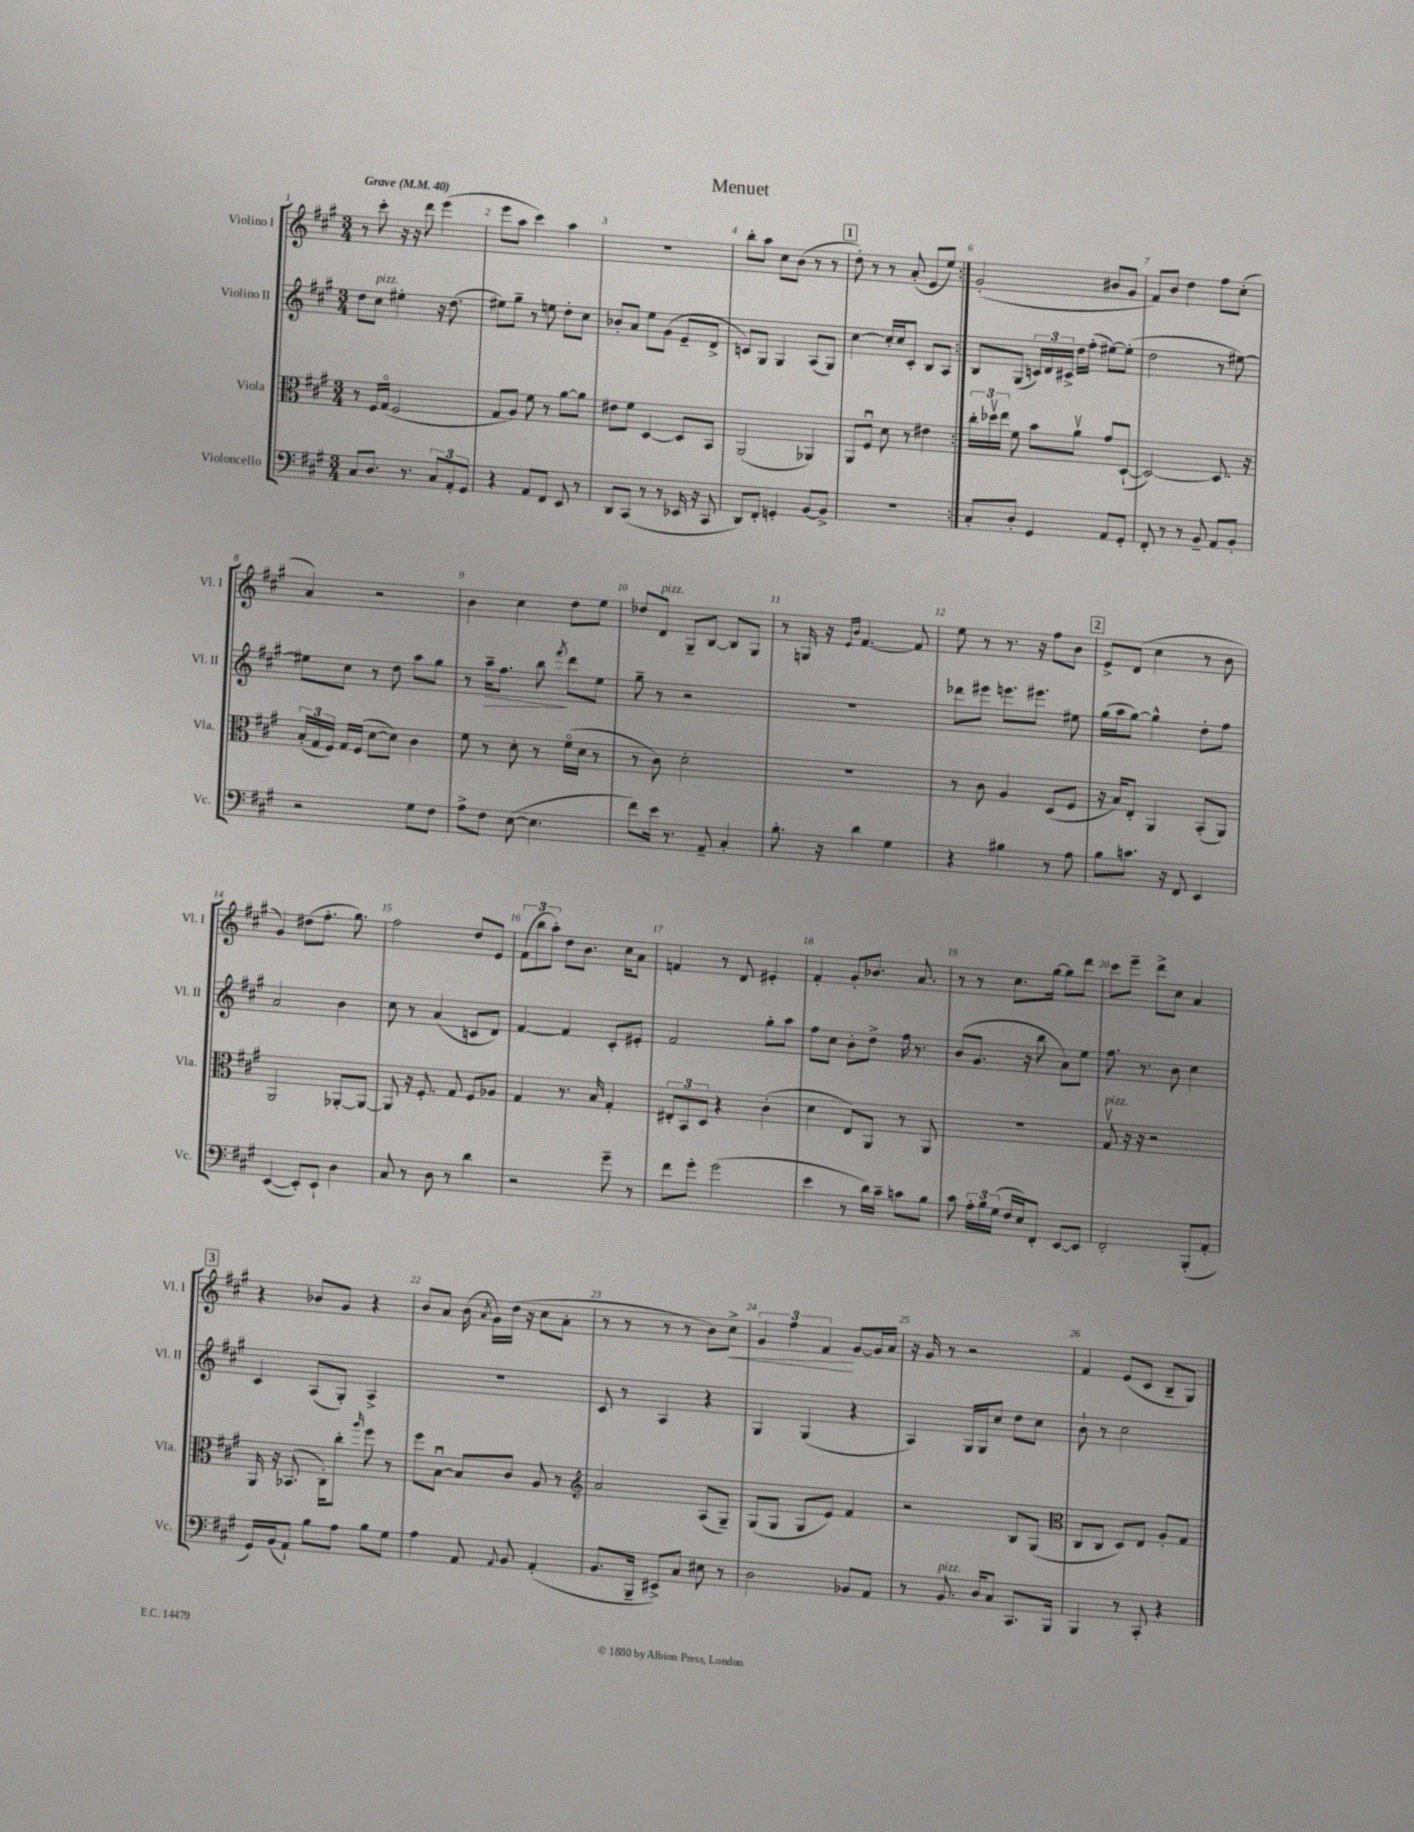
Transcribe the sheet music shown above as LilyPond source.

\header { title = "Menuet" }
<<
\new StaffGroup <<
\new Staff = "s0" \with { instrumentName = "Violino I" shortInstrumentName = "Vl. I" } {
    \clef treble \key a \major \numericTimeSignature \time 3/4 \tempo "Grave" 4 = 40
    \autoBeamOff \repeat volta 2 { r8 cis'''8-. r16 r16 d'''8 e'''4( |
    e'''8[ a''8] cis'''4) a''4 |
    R2. |
    b''8[-. a''8] cis''8[ b'8]( r8 r8 |
    \mark \markup { \box "1" } d''8-.) r8 r8 a'8-.( e'8[ e''8]) | }
    gis'2-.( bis'8[ gis'8] |
    fis'8[) b'8] d''4 fis''8[ cis''8]-.( |
    a'4) r2 |
    b'4 cis''4 d''8[ e''8] |
    des''8[ d'8]^\markup { \italic "pizz." } gis8[-- b8]~ b8[ gis8] |
    r8 g16 r16 \grace { e'16[ b'16] } fis'4.~ fis'8 |
    e''8 r8 r8. r16 fis''8[ b'8] |
    \mark \markup { \box "2" } e'8[-> d'8]( cis''4 r8 b'8 |
    gis'4) dis''8[( fis''8.]-. gis''8.) |
    fis''2 d''8[ e'8] |
    \tuplet 3/2 { fis'8[( b''8 a''8]-.) } d''8[ b'8.] cis''16[ a'8] |
    f'4 r8 d'8 eis'4-. |
    fis'4-. gis'8[-. bes'8.] a'8. |
    r8 r8 cis''8.[ gis''16]~ gis''8[ d'''8] |
    cis'''8[ e'''8]-- d'''8[-> cis''8] a'4 |
    \mark \markup { \box "3" } r4 bes'8[ gis'8] r4 |
    b'8[ a'8] b'16( \acciaccatura { a'8 } gis'16[) d''16]( r16 cis''8[ a'8]-. |
    r8 r8 r8 r8 b'8[) cis''8]->\< |
    \tuplet 3/2 { gis'4 fis''4 fis'4\! } gis'8[~ gis'16 a'16] |
    r16 gis'16 r8 r2 |
    fis'4 e'8[( cis'8] b8[-- gis8]) \bar "|." |
}
\new Staff = "s1" \with { instrumentName = "Violino II" shortInstrumentName = "Vl. II" } {
    \clef treble \key a \major \numericTimeSignature \time 3/4
    \autoBeamOff \repeat volta 2 { d''8[ cis''8]^\markup { \italic "pizz." } eis''4-. r16 d''8.( |
    eis''8[) gis''8]-- r8 e''8 d''8[-. cis''8] |
    bes'8[-. a'8] e''8[ gis'8]( e'8[-- d'8]-> |
    c'8[) gis8] gis4 a8[( gis8]) |
    \mark \markup { \box "1" } cis''4~ cis''16[-. cis''16 cis'8]-. b8[ a8] | }
    b8[ gis8]( \tuplet 3/2 { c'16[) d'16 cis'16]-> } d''16[ fis''16]-.( eis''8[~) eis''8]-.( |
    d''2 r8 eis''8~) |
    eis''8[ cis''8] r8 d''8 a''8[ gis''8] |
    r8 a''16[--\> fis''8.] b''8\! \acciaccatura { fis'''8 } d'''8[ e''8] |
    gis''8-- r8 r2 |
    R2. |
    des'''8[ eis'''8] e'''8.[ eis'''8.] eis''8 |
    \mark \markup { \box "2" } gis''16[( a''16 gis''8]~) gis''4-^ d''8[-. fis''8] |
    a'2 b'4 |
    cis''8 r8 a'4( c'8[ d'8]) |
    fis'4~ fis'4 cis'8[-. eis'8]-. |
    fis'2 gis''8[-. a''8] |
    fis''8[ cis''8] b'8[-. d''8]-> fis''16 r8. |
    b'8[( gis'8.] r16 b''8 a'8[) e''8] |
    fis''8. r8. b'8 cis''4 |
    \mark \markup { \box "3" } cis'4 a8[( gis8]-.) a4-> |
    R2. |
    cis'8 r8 a4 r4 |
    gis4 gis4( r4 |
    a4) gis16[ gis16 cis''8] d''8[ cis''8] |
    b'8-! r8 cis''2 \bar "|." |
}
\new Staff = "s2" \with { instrumentName = "Viola" shortInstrumentName = "Vla." } {
    \clef alto \key a \major \numericTimeSignature \time 3/4
    \autoBeamOff \repeat volta 2 { r8 fis16[ gis16]\flageolet( fis2 |
    gis8[ a8]) fis'8 r8 a'8[~ a'8] |
    eis'8[ fis'8] d4~ d8[ b,8] |
    a,2( aes,4) |
    \mark \markup { \box "1" } a,8[ fis8]\downbow d'8 r8 eis'4 | }
    \tuplet 3/2 { cis''16[-. des''16\upbow e''16] } fis'8 b'8[ a'8]\upbow gis'8[ d8]~-!( |
    d2~) d8. r16 |
    \tuplet 3/2 { b16[-.( gis16 fis16]) } gis16[ fis16]( d'8[~ d'8]) cis'4 |
    fis'8 r8 d'8-. r8 fis'16[\flageolet( d'16] r8 |
    r8 cis'8) d'2-. |
    R2. |
    r8 cis'8 a4 d8[( fis8] |
    \mark \markup { \box "2" } r16 b16[) e8]-. a,4 b,8[-.( a,8]) |
    a,2 aes,8[~-. aes,8]~ |
    aes,8 r16 fis8.-. gis8 fis8[ aes8] |
    gis4 r8. b16 gis4-. |
    \tuplet 3/2 { eis8[-. b,8 d8] } r4 cis'4-.( |
    d'4 e8[) a,8] r8 a,8 |
    R2. |
    gis8\upbow^\markup { \italic "pizz." } r16 r16 r2 |
    \mark \markup { \box "3" } a,16 r16 bes,8.( cis16[-.) cis''8]-. \grace { a''16 } fis''8 r8 |
    fis''8[ b8]~\downbow b8[ cis'8] a8 r8 |
    \clef treble a'2 a8[( gis8]--) |
    gis8[( gis8] gis8[ e'8]) fis'4 |
    r2 b8[ gis8]( |
    \clef alto cis8[ cis8] d8[) e8] a8[-. gis8] \bar "|." |
}
\new Staff = "s3" \with { instrumentName = "Violoncello" shortInstrumentName = "Vc." } {
    \clef bass \key a \major \numericTimeSignature \time 3/4
    \autoBeamOff \repeat volta 2 { cis8[ d8.] r8. \tuplet 3/2 { cis8[ a,8-. gis,8] } |
    r4 a,8[ fis,8] e,8 r8 |
    d,8[ cis,8]( r8 r8 ees,16 r16 cis,8 |
    d,8[) fis,8]-. g,4-. b,8[~ b,8]-> |
    \mark \markup { \box "1" } R2. | }
    cis8[-. d8]-. gis,4 a,8[ gis,8]-. |
    fis,8-. r8 r8 b,8-- a,8[ b,8]-. |
    r2 gis8[ fis8] |
    a8[-> fis8] e8~( e4. |
    fis'8[) e'16] r8. a,8-- cis4-. |
    b8.-. r16 d'4 gis4 |
    r4 bis4 r8 a8 |
    \mark \markup { \box "2" } b8[ c'8.] r16 fis,8 e,4 |
    e,4~( e,8[-.) e,8]-! d4 |
    cis8 r8 d8 r8 d'4 |
    r2 gis'8-- r8 |
    fis'8[ gis'8]-. gis'2( |
    e'4 r8 d'16[) cis'16]-- c'8[ b8] |
    cis'8 \tuplet 3/2 { a16[-. b16 gis16]( } fis16[ e16) fis,8]-. e,8[~ e,8] |
    fis,2-. b,,8[-.( a,8]-. |
    \mark \markup { \box "3" } gis,16[) b,16( a,8]-!) b8[ a8] b8[ gis8] |
    a4 a,8 \appoggiatura { a,8 } b,8 a,4-.( |
    b,8.[ b,,16]-- eis,8[->) cis8] eis8 r8 |
    d2 bes,8[ a,8] |
    r8 b,8.^\markup { \italic "pizz." } d16[ cis8] cis,8.[ b,,16] |
    b,,4 r8 cis,8-. r4 \bar "|." |
}
>>
>>
\layout { \context { \Score \override BarNumber.break-visibility = ##(#f #t #t) barNumberVisibility = #all-bar-numbers-visible } }
